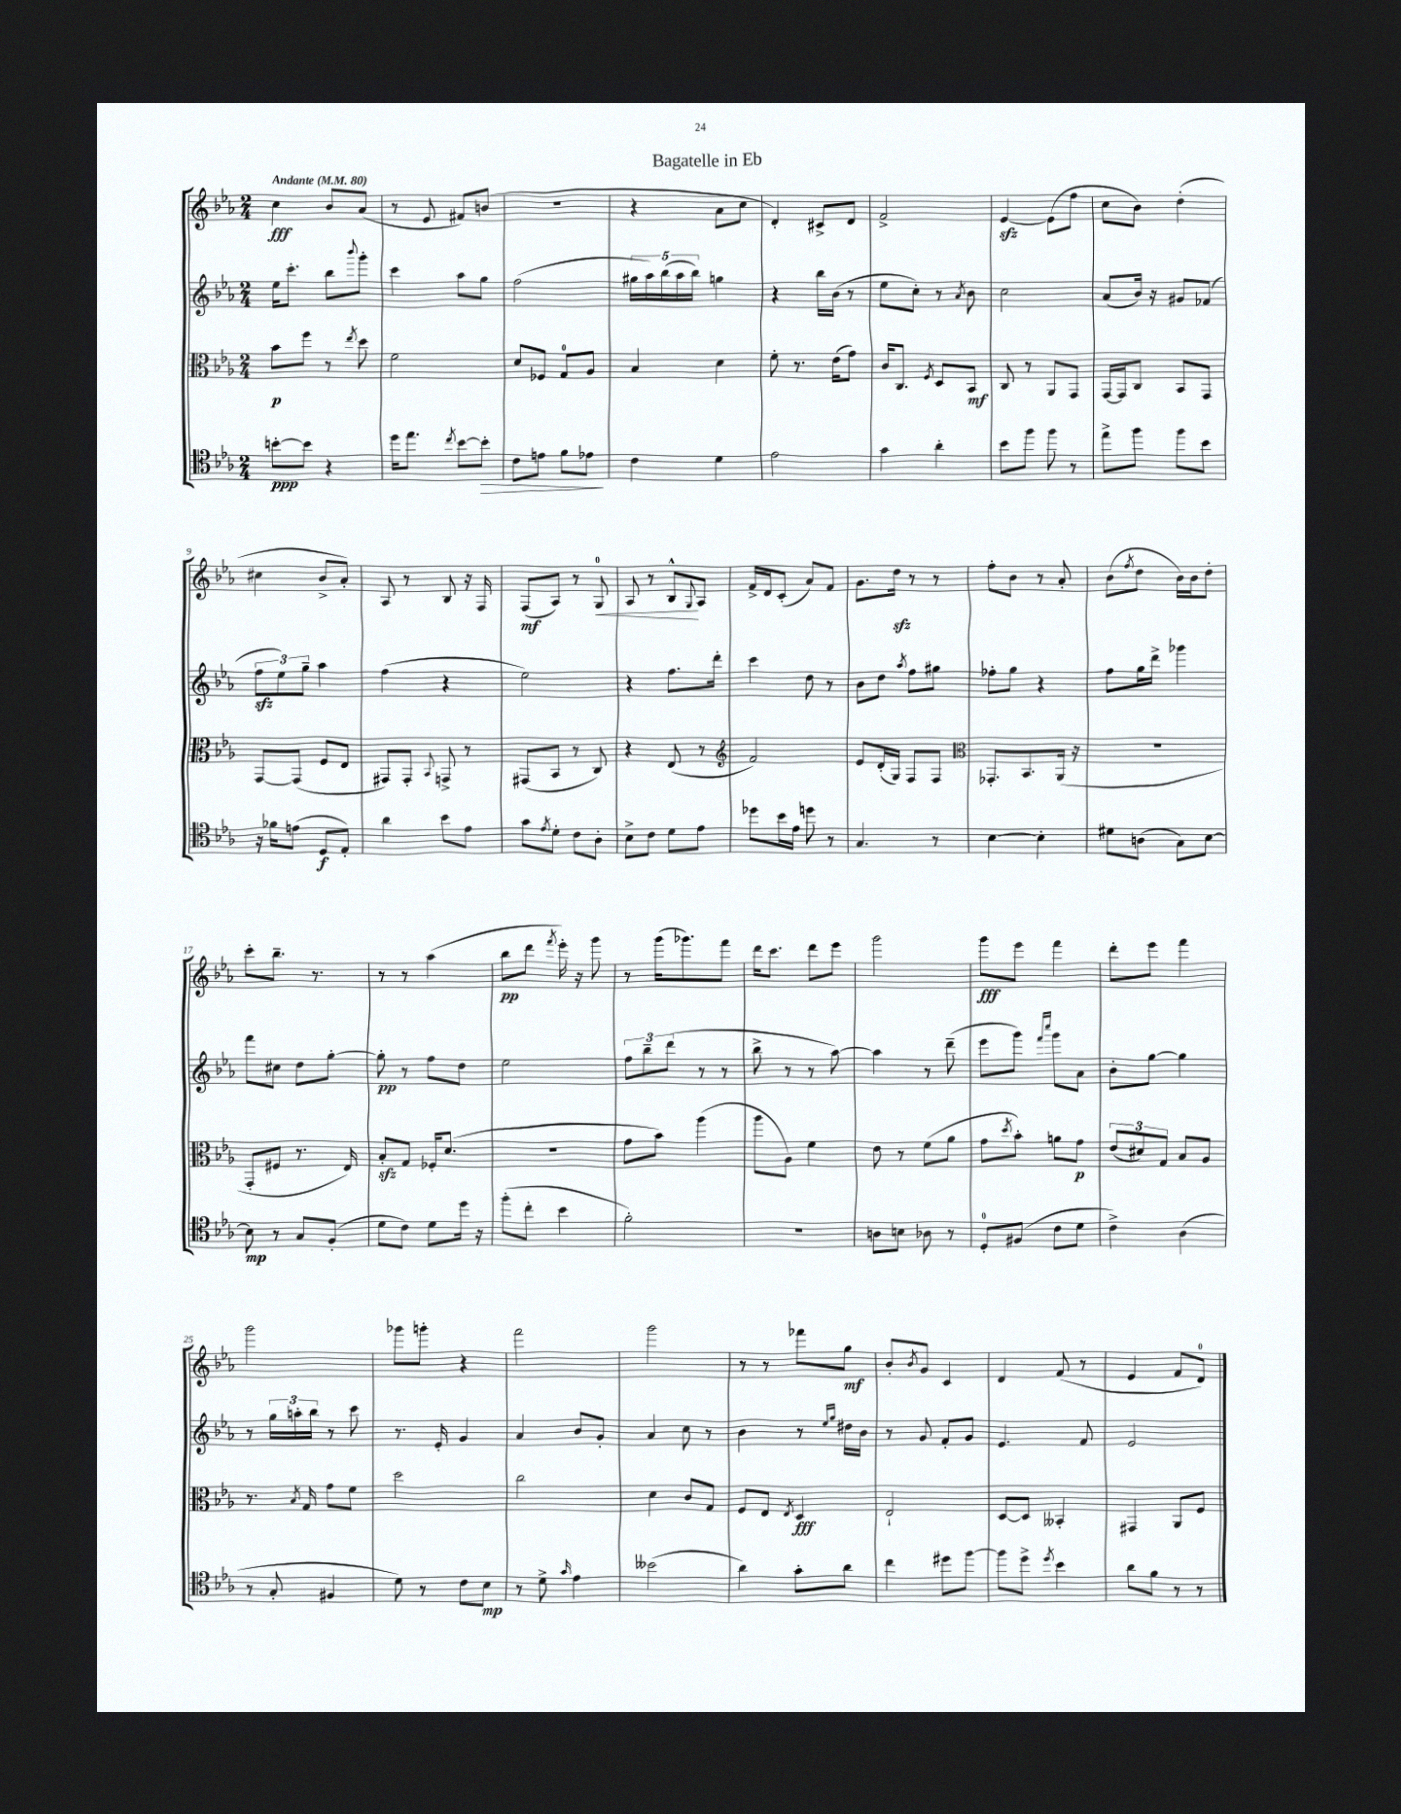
\header { title = "Bagatelle in Eb" }
<<
\new StaffGroup <<
\new Staff = "s0" {
    \clef treble \key ees \major \numericTimeSignature \time 2/4 \tempo "Andante" 4 = 80
    c''4\fff bes'8 aes'8( |
    r8 ees'8 fis'8) b'8( |
    R2 |
    r4 aes'8 c''8 |
    d'4-.) cis'8-> d'8 |
    f'2-> |
    ees'4~\sfz ees'8( f''8 |
    c''8 bes'8) d''4-.( |
    cis''4 bes'8-> aes'8-.) |
    aes8 r8 bes8 r16 f16 |
    f8\mf( aes8) r8 g8-0\< |
    aes8 r8 bes8-^\! \appoggiatura { g8 } aes8 |
    f'16-> d'16 c'8-.( aes'8) f'8 |
    g'8. d''16\sfz r8 r8 |
    f''8-. bes'8 r8 aes'8-. |
    bes'8( \acciaccatura { f''8 } d''8 bes'16) bes'16 d''8-. |
    c'''8-. bes''8.-- r8. |
    r8 r8 aes''4( |
    bes''8\pp d'''8 \acciaccatura { f'''8 } ees'''16-.) r16 g'''8 |
    r8 g'''16( ges'''8.) f'''8 |
    d'''16 c'''8. d'''8 ees'''8 |
    g'''2 |
    g'''8\fff ees'''8 f'''4 |
    d'''8-. ees'''8 f'''4 |
    g'''2 |
    ges'''8 g'''8-. r4 |
    f'''2 |
    g'''2 |
    r8 r8 fes'''8 g''8\mf |
    bes'8-. \acciaccatura { bes'8 } g'8 c'4 |
    d'4 f'8( r8 |
    ees'4 f'8 d'8-0) \bar "|." |
}
\new Staff = "s1" {
    \clef treble \key ees \major \numericTimeSignature \time 2/4
    ees''16 c'''8.-. bes''8 \appoggiatura { bes'''8 } g'''8-. |
    c'''4 aes''8 g''8 |
    f''2( |
    \tuplet 5/4 { gis''16 aes''16) bes''16( aes''16 bes''16) } g''4 |
    r4 bes''16 bes'16( r8 |
    ees''8 c''8-.) r8 \acciaccatura { aes'8 } bes'8 |
    c''2 |
    aes'8( bes'16) r16 gis'8 fes'8( |
    \tuplet 3/2 { f''8\sfz ees''8) g''8-- } aes''4 |
    f''4( r4 |
    ees''2) |
    r4 f''8. d'''16-. |
    c'''4 d''8 r8 |
    bes'8 d''8 \acciaccatura { aes''8 } f''8 gis''8 |
    fes''8-. g''8 r4 |
    f''8 g''16 d'''16-> ges'''4 |
    f'''8 cis''8 d''8 g''8~-. |
    g''8-.\pp r8 f''8 d''8 |
    ees''2 |
    \tuplet 3/2 { f''8 bes''8-- d'''8( } r8 r8 |
    bes''8-> r8 r8 aes''8~) |
    aes''4 r8 d'''8--( |
    ees'''8 g'''8) \grace { f'''16 c''''16 } g'''8 aes'8 |
    bes'8-. g''8~ g''4 |
    r8 \tuplet 3/2 { g''16 a''16-. bes''16 } r8 c'''8 |
    r8. ees'16-. g'4 |
    aes'4 bes'8 g'8-. |
    aes'4 c''8 r8 |
    bes'4 r8 \grace { ees''16 g''16 } dis''16 bes'16 |
    r8 g'8 f'8-. g'8 |
    ees'4. f'8 |
    ees'2 \bar "|." |
}
\new Staff = "s2" {
    \clef alto \key ees \major \numericTimeSignature \time 2/4
    bes'8\p f''8 r8 \acciaccatura { ees''8 } d''8 |
    f'2 |
    d'8 fes8 g8-0 aes8 |
    bes4 d'4 |
    f'8-. r8. ees'16( g'8) |
    c'16 c8. \acciaccatura { f8 } d8 bes,8\mf |
    c8 r8 aes,8 g,8 |
    g,16~ g,16 c8 bes,8 g,8 |
    g,8~ g,8( f8 ees8 |
    gis,8) gis,8-. \appoggiatura { bes,8 } g,8-> r8 |
    gis,8( bes,8 r8 c8) |
    r4 ees8( r8 |
    \clef treble f'2) |
    ees'8 d'16-.( g16) f8 f8 |
    \clef alto ges,8.-. bes,8. aes,16( r16 |
    r2 |
    g,8-. fis8 r8. ees16) |
    bes8-.\sfz g8 fes16-. d'8.( |
    R2 |
    g'8 bes'8) aes''4( |
    aes''8 aes8) f'4 |
    ees'8 r8 f'8( aes'8 |
    g'8 \acciaccatura { d''8 } bes'8-.) a'8 g'8\p |
    \tuplet 3/2 { ees'8( dis'8) g8 } bes8 aes8 |
    r8. \acciaccatura { bes8 } g16 g'8 f'8 |
    d''2 |
    c''2 |
    d'4 c'8 g8 |
    f8 ees8 \acciaccatura { ees8 } d4\fff |
    ees2-! |
    d8~ d8 beses,4-. |
    gis,4 aes,8 f8 \bar "|." |
}
\new Staff = "s3" {
    \clef tenor \key ees \major \numericTimeSignature \time 2/4
    b'8~-.\ppp b'8 r4 |
    d''16 ees''8. \acciaccatura { c''8 } bes'8~ bes'8-.\> |
    c'8 e'8 f'8 ees'8\! |
    c'4 d'4 |
    ees'2 |
    g'4 aes'4-. |
    bes'8 f''8 f''8 r8 |
    ees''8-> f''8 f''8 bes'8 |
    r16 fes'16 e'8( d8\f ees8-.) |
    aes'4 bes'8 ees'8 |
    g'8 \acciaccatura { ees'8 } d'8-. c'8 aes8-. |
    bes8-> c'8 d'8 ees'8 |
    des''8 bes'16 ees'16 d''8 r8 |
    g4. r8 |
    bes4~ bes4-. |
    dis'8 a8( g8) bes8~ |
    bes8\mp r8 g8 f8-.( |
    d'8 c'8) d'8 d''16 r16 |
    f''8-.( c''8-. bes'4 |
    f'2-.) |
    r2 |
    a8 b8 aes8 r8 |
    d8-0-. fis8( c'8 d'8 |
    c'4->) aes4( |
    r8 g8-. fis4 |
    d'8) r8 c'8 bes8\mp |
    r8 d'8-> \grace { g'16 } ees'4 |
    beses'2( |
    aes'4) g'8-. aes'8 |
    c''4 dis''8 f''8~ |
    f''8 d''8-> \acciaccatura { d''8 } bes'4 |
    aes'8 f'8 r8 r8 \bar "|." |
}
>>
>>
